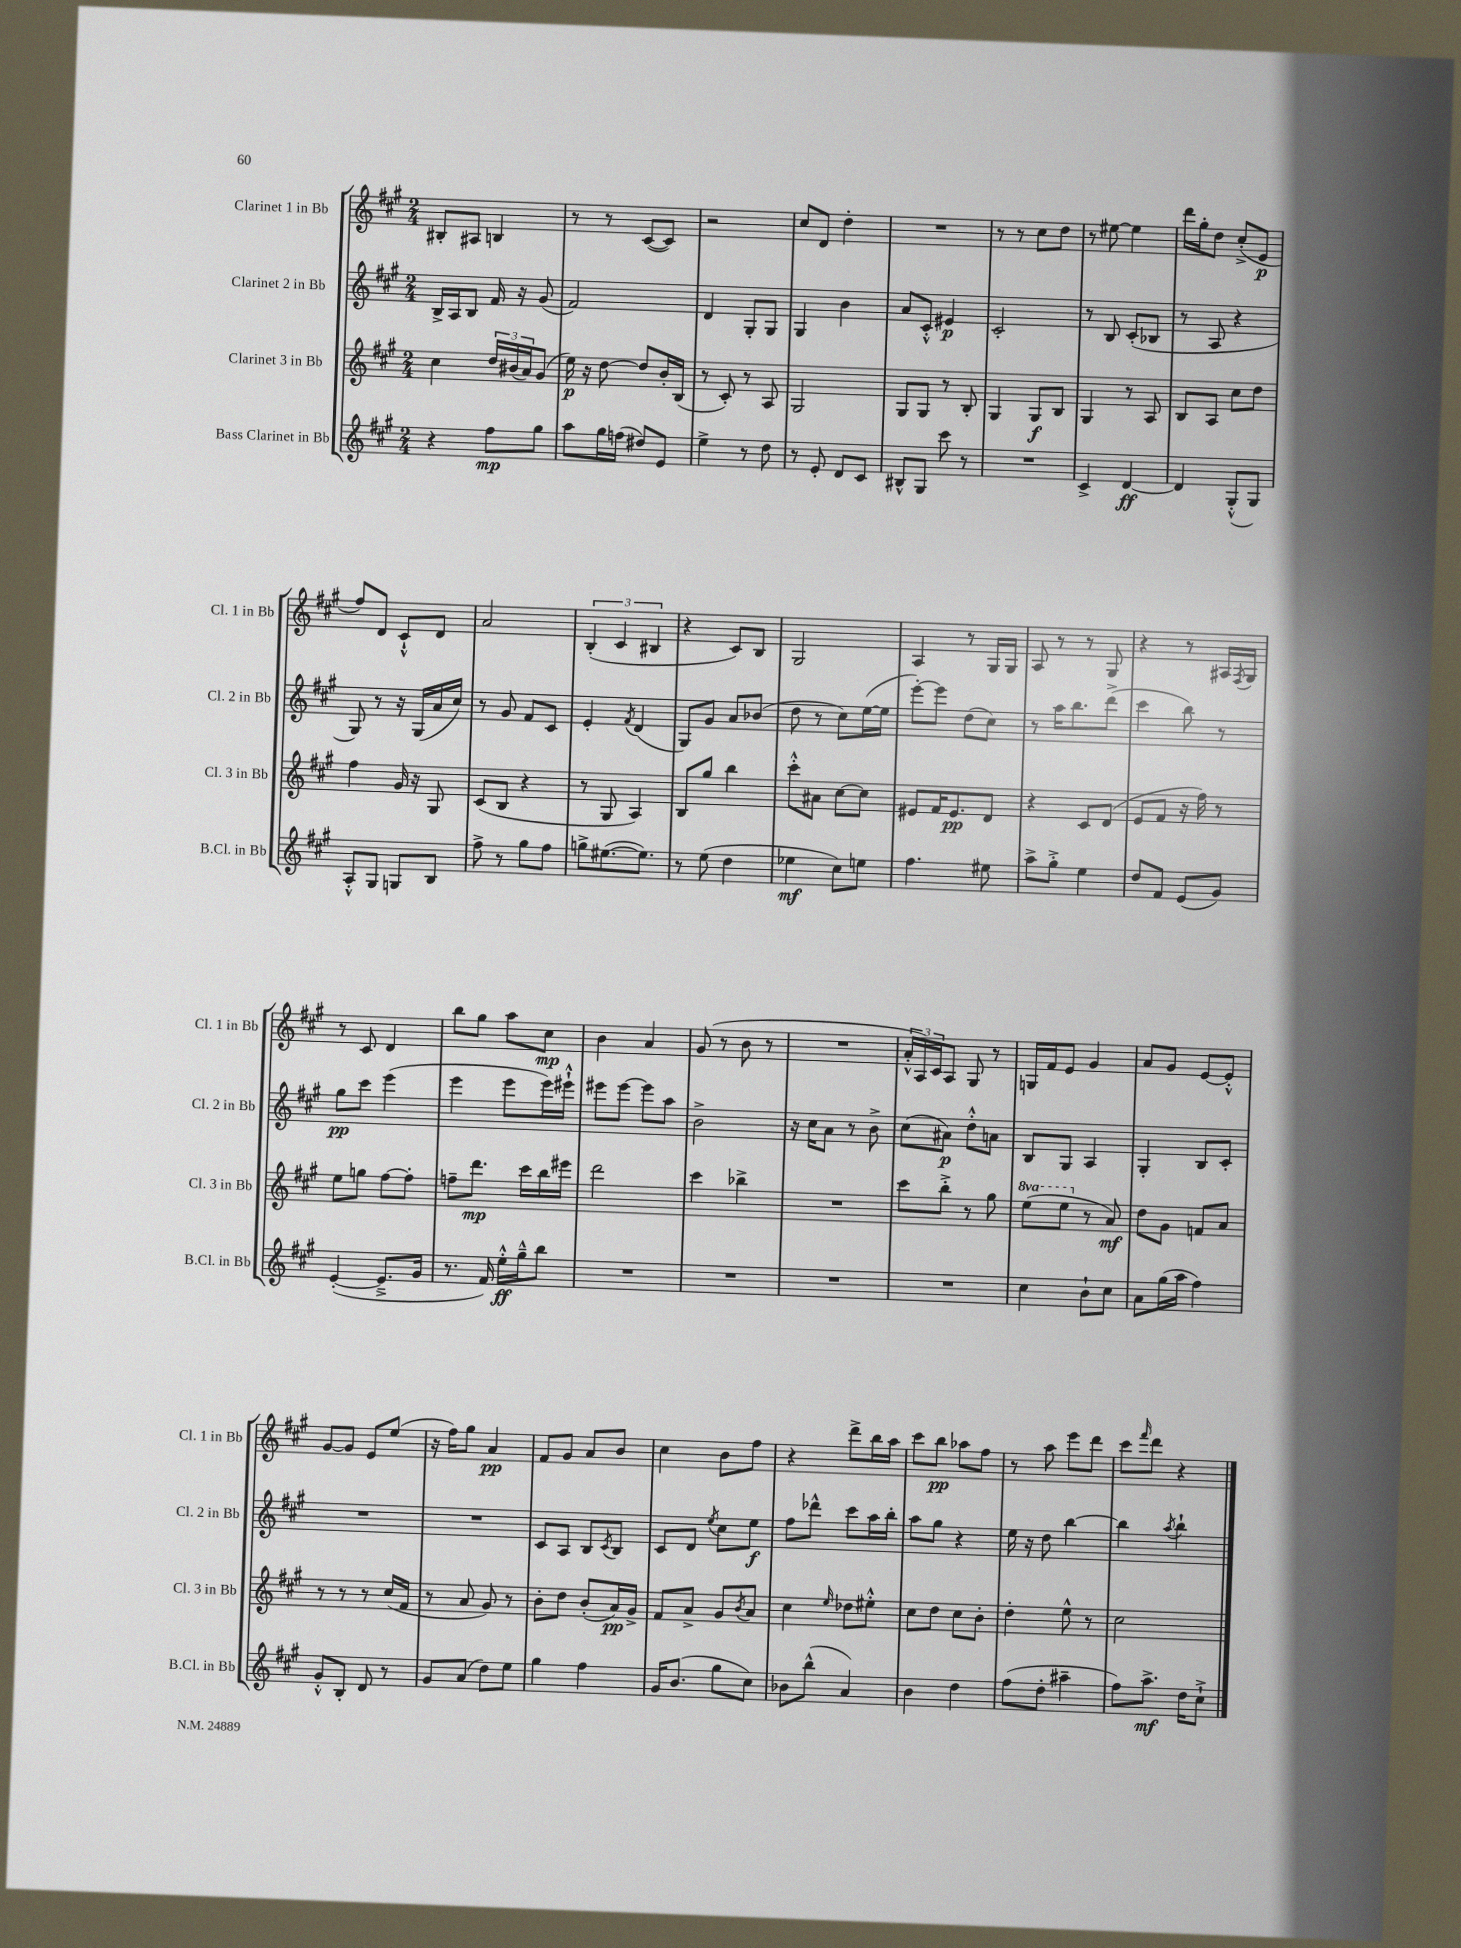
<<
\new StaffGroup <<
\new Staff = "s0" \with { instrumentName = "Clarinet 1 in Bb" shortInstrumentName = "Cl. 1 in Bb" } {
    \clef treble \key a \major \numericTimeSignature \time 2/4
    bis8-. ais8 b4 |
    r8 r8 cis'8~( cis'8) |
    r2 |
    cis''8 d'8 d''4-. |
    R2 |
    r8 r8 cis''8 d''8 |
    r8 eis''8~ eis''4 |
    d'''16 gis''16-. d''8 cis''8-.->( e'8\p |
    fis''8) d'8 cis'8-!-^ d'8 |
    a'2 |
    \tuplet 3/2 { b4-.( cis'4 bis4 } |
    r4 cis'8) b8 |
    gis2 |
    a4 r8 gis16 gis16 |
    a8 r8 r8 gis8 |
    r4 r8 ais16 \acciaccatura { fis8 } gis16 |
    r8 cis'8 d'4 |
    b''8 gis''8 a''8 cis''8\mp |
    b'4 a'4 |
    gis'8( r8 b'8 r8 |
    R2 |
    \tuplet 3/2 { a'16-.-^ a16) cis'16 } a8 gis8 r8 |
    g16 fis'16 e'8 gis'4 |
    a'8 gis'8 e'8~ e'8-.-^ |
    gis'8~ gis'8 e'8 e''8( |
    r16 fis''16) gis''8 a'4\pp |
    fis'8 gis'8 a'8 b'8 |
    cis''4 b'8 fis''8 |
    r4 d'''8-> b''16 a''16 |
    cis'''8 b''8\pp aes''8 fis''8 |
    r8 a''8 e'''8 d'''8 |
    cis'''8 \grace { fis'''16 } d'''8 r4 \bar "|." |
}
\new Staff = "s1" \with { instrumentName = "Clarinet 2 in Bb" shortInstrumentName = "Cl. 2 in Bb" } {
    \clef treble \key a \major \numericTimeSignature \time 2/4
    b16-> a16 b8 fis'16 r16 gis'8( |
    fis'2) |
    d'4 gis8-. gis8 |
    gis4 b'4 |
    a'8 cis'8-.-^ eis'4\p |
    cis'2-. |
    r8 b8 cis'8-.( bes8 |
    r8 a8 r4 |
    gis8) r8 r16 gis16( a'16 cis''16) |
    r8 gis'8 fis'8 cis'8 |
    e'4-. \acciaccatura { fis'8 } d'4( |
    gis8) gis'8 a'8 bes'8( |
    d''8 r8 cis''8) e''16~( e''16 |
    e'''8~-.) e'''8 d''8( cis''8) |
    r8 a''16 b''8. d'''8->( |
    cis'''4 b''8) r8 |
    gis''8\pp cis'''8 e'''4( |
    e'''4 e'''8 e'''16) eis'''16-!-^ |
    eis'''8 eis'''8~ eis'''8 a''8 |
    b'2-> |
    r16 cis''16 a'8 r8 b'8-> |
    cis''8( ais'8\p) d''8-.-^ a'8 |
    b8 gis8 a4 |
    gis4-. b8 cis'8-. |
    R2 |
    R2 |
    cis'8 a8 b8 \acciaccatura { cis'8 } b8 |
    cis'8 d'8 \acciaccatura { e''8 } cis''8 e''8\f |
    fis''8 des'''8-^ cis'''8 a''16 b''16-. |
    a''8 gis''8 r4 |
    e''16 r16 d''8 b''4~ |
    b''4 \acciaccatura { a''8 } b''4-! \bar "|." |
}
\new Staff = "s2" \with { instrumentName = "Clarinet 3 in Bb" shortInstrumentName = "Cl. 3 in Bb" } {
    \clef treble \key a \major \numericTimeSignature \time 2/4 \set Staff.ottavationMarkups = #ottavation-simple-ordinals
    cis''4 \tuplet 3/2 { d''16 bis'16( a'16) } gis'8( |
    e''16\p) r16 d''8~ d''8 b'16-. b16( |
    r8 cis'8-.) r8 a8 |
    gis2 |
    gis8 gis8 r8 b8-. |
    gis4 gis8\f b8 |
    gis4 r8 a8 |
    b8 a8 cis''8 d''8 |
    fis''4 gis'16 r16 gis8 |
    cis'8( b8 r4 |
    r8 gis8 a4) |
    b8 gis''8 b''4 |
    cis'''8-.-^ ais'8 cis''8~ cis''8 |
    eis'8 fis'16 eis'8.\pp d'8 |
    r4 cis'8 d'8( |
    e'8 fis'8 r16 fis''16) r8 |
    e''8 g''8 fis''8~ fis''8-. |
    f''8-- d'''8.\mp cis'''16 b''16 eis'''16 |
    d'''2 |
    cis'''4 bes''4-> |
    R2 |
    cis'''8 b''8-.-> r8 gis''8 |
    \ottava #1 e'''8( e'''8 \ottava #0 r8 a'8\mf) |
    d''8 gis'8 f'8 a'8 |
    r8 r8 r8 cis''16( fis'16 |
    r8 a'8 gis'8) r8 |
    b'8-. d''8 b'8-.( a'16\pp) gis'16-> |
    fis'8 a'8-> gis'8 \acciaccatura { b'8 } a'8 |
    cis''4 \grace { e''16 } des''8 eis''8-.-^ |
    cis''8 d''8 cis''8 b'8-. |
    d''4-. e''8-^ r8 |
    cis''2 \bar "|." |
}
\new Staff = "s3" \with { instrumentName = "Bass Clarinet in Bb" shortInstrumentName = "B.Cl. in Bb" } {
    \clef treble \key a \major \numericTimeSignature \time 2/4
    r4 fis''8\mp gis''8 |
    a''8 gis''16 f''16( dis''8) e'8 |
    e''4-> r8 d''8 |
    r8 e'8-. d'8 cis'8 |
    bis8-^ gis8 cis'''8 r8 |
    R2 |
    cis'4-> d'4~\ff |
    d'4 gis8-.-^( gis8) |
    a8-.-^ gis8 g8 b8 |
    fis''8-> r8 gis''8 fis''8 |
    g''8-> eis''8.~( eis''8.) |
    r8 e''8( d''4 |
    ees''4\mf cis''8) e''8 |
    fis''4. eis''8 |
    a''8-> gis''8-.-> e''4 |
    d''8 fis'8 e'8( gis'8) |
    e'4~-.( e'8.---> gis'16 |
    r8. fis'16) e''16-.-^\ff gis''16---^ b''8 |
    R2 |
    R2 |
    R2 |
    R2 |
    cis''4 b'8-! cis''8 |
    a'8 gis''16( a''16 fis''4) |
    gis'8-.-^ b8-. d'8 r8 |
    gis'8 a'8( d''8) e''8 |
    gis''4 fis''4 |
    gis'16 b'8.( gis''8 cis''8) |
    bes'8 b''8-^( a'4) |
    b'4 d''4 |
    fis''8( d''8-. ais''4-- |
    fis''8) a''8.->\mf d''16 cis''8-!-> \bar "|." |
}
>>
>>
\layout { \context { \Score \remove "Bar_number_engraver" } }
